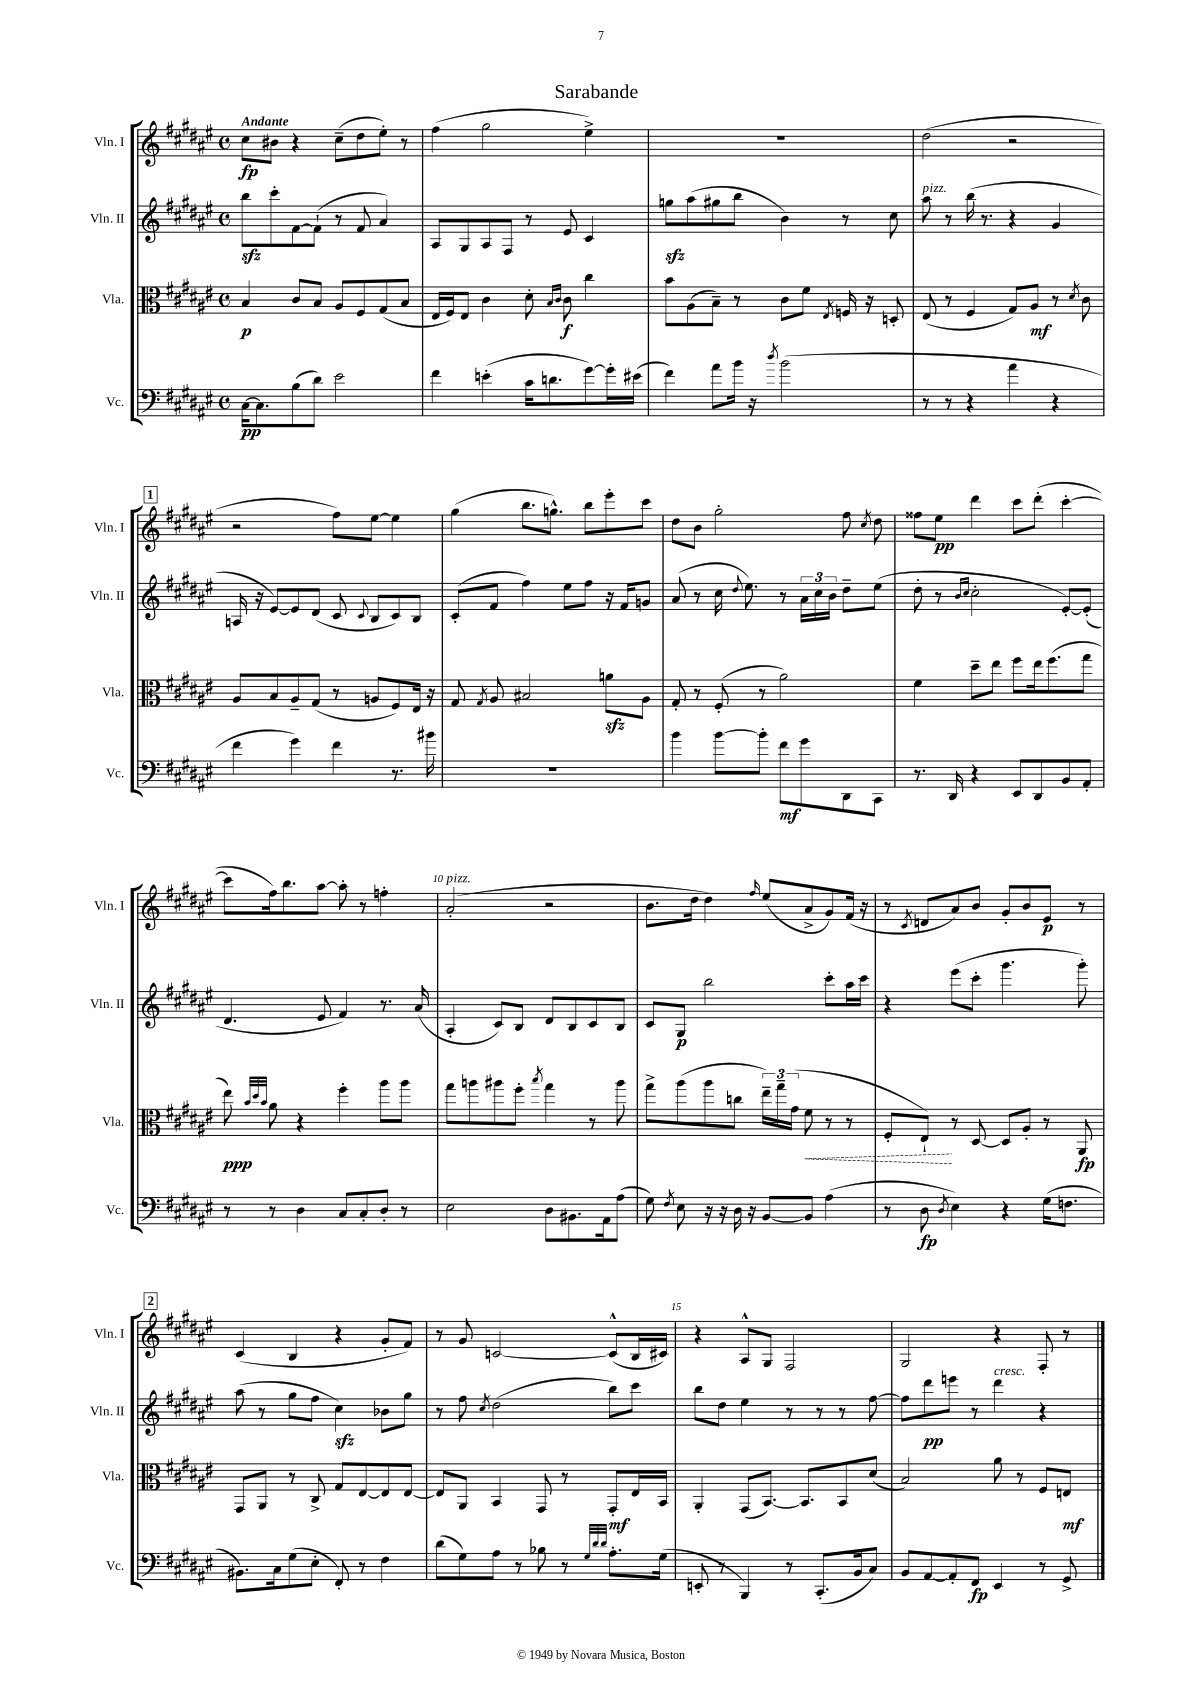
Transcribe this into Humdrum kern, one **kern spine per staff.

**kern	**dynam	**kern	**dynam	**kern	**dynam	**kern	**dynam
*part4	*part4	*part3	*part3	*part2	*part2	*part1	*part1
*staff4	*staff4	*staff3	*staff3	*staff2	*staff2	*staff1	*staff1
*I"Vc.	*	*I"Vla.	*	*I"Vln. II	*	*I"Vln. I	*
*I'Vc.	*	*I'Vla.	*	*I'Vln. II	*	*I'Vln. I	*
*clefF4	*	*clefC3	*	*clefG2	*	*clefG2	*
*k[f#c#g#d#a#e#]	*	*k[f#c#g#d#a#e#]	*	*k[f#c#g#d#a#e#]	*	*k[f#c#g#d#a#e#]	*
*M4/4	*	*M4/4	*	*M4/4	*	*M4/4	*
*met(c)	*	*met(c)	*	*met(c)	*	*met(c)	*
=1	=1	=1	=1	=1	=1	=1	=1
!	!	!	!	!	!	!LO:TX:a:B:t=Andante	!
[16C#\KL	pp	4B/	p	8bbzz\L	.	8cc#\L	fp
8.C#\]	.	.	.	.	.	.	.
.	.	.	.	8ccc#'\	.	8b#X\J	.
(8B\	.	8c#/L	.	[8f#\	.	4r	.
8d#\J)	.	8B/J	.	(8f#`\J]	.	.	.
2e#\	.	8A#/L	.	8r	.	(8cc#~\L	.
.	.	8F#/	.	8f#/	.	8dd#\	.
.	.	(8G#/	.	4a#/)	.	8ee#'\J)	.
.	.	8B/J	.	.	.	8r	.
=2	=2	=2	=2	=2	=2	=2	=2
4f#\	.	16E#/LL	.	8A#/L	.	(4ff#\	.
.	.	16F#/J)	.	.	.	.	.
.	.	8E#/J	.	8G#/	.	.	.
(4en'\	.	4c#\	.	8A#/	.	2gg#\	.
.	.	.	.	8F#/J	.	.	.
16c#\KL	.	8d#'\	.	8r	.	.	.
8.dn\	.	.	.	.	.	.	.
.	.	16qqB/LL	.	.	.	.	.
.	.	16qqc#/JJ	.	.	.	.	.
.	.	8c#\	f	8e#/	.	.	.
[8g#\)	.	4cc#\	.	4c#/	.	4ee#^\)	.
16g#'\L]	.	.	.	.	.	.	.
(16e#X\JJ	.	.	.	.	.	.	.
=3	=3	=3	=3	=3	=3	=3	=3
4f#\)	.	8b\L	.	8ggnzz\L	.	1r	.
.	.	(8A#\	.	(8aa#\	.	.	.
8a#\L	.	8B~\J)	.	8gg#X\	.	.	.
16b\Jk	.	8r	.	8bb\J	.	.	.
16r	.	.	.	.	.	.	.
8qdd#/	.	.	.	.	.	.	.
(2b\	.	8c#\L	.	4b\)	.	.	.
.	.	8f#\J	.	.	.	.	.
.	.	8qE#/	.	.	.	.	.
.	.	16Fn/	.	8r	.	.	.
.	.	16r	.	.	.	.	.
.	.	8Dn'/	.	8cc#\	.	.	.
=4	=4	=4	=4	=4	=4	=4	=4
!	!	!	!	!LO:TX:a:i:t=pizz.	!	!	!
8r	.	(8E#/	.	8aa#\	.	(2dd#\	.
8r	.	8r	.	8r	.	.	.
4r	.	4F#/	.	(16bb\	.	.	.
.	.	.	.	8.r	.	.	.
4a#\	.	8G#/L)	.	4r	.	2r	.
.	.	8A#/J	mf	.	.	.	.
4r	.	8r	.	4g#/	.	.	.
.	.	8qd#/	.	.	.	.	.
.	.	8c#\	.	.	.	.	.
!!LO:LB:g=z
!!LO:REH:place=s1:t=1
=5	=5	=5	=5	=5	=5	=5	=5
4f#\	.	8A#/L	.	16An/	.	2r	.
.	.	.	.	16r	.	.	.
.	.	8B/	.	[8e#/L)	.	.	.
4g#\)	.	8A#~/	.	8e#/]	.	.	.
.	.	(8G#/J	.	(8d#/J	.	.	.
4f#\	.	8r	.	8c#/	.	8ff#\L)	.
.	.	.	.	8qqc#/	.	.	.
.	.	8An/L	.	8B/L	.	[8ee#\J	.
8.r	.	8F#/)	.	8c#/)	.	4ee#\]	.
.	.	16E#/Jk	.	8B/J	.	.	.
16b#X\	.	16r	.	.	.	.	.
=6	=6	=6	=6	=6	=6	=6	=6
1r	.	8G#/	.	(8c#'/L	.	(4gg#\	.
.	.	8qG#/	.	.	.	.	.
.	.	8A#/	.	8f#/J	.	.	.
.	.	2B#X/	.	4ff#\)	.	8.bb\L	.
.	.	.	.	.	.	8.ggn^^\J)	.
.	.	.	.	8ee#\L	.	.	.
.	.	.	.	8ff#\J	.	8bb\L	.
.	.	8anzz\L	.	16r	.	8eee#'\	.
.	.	.	.	16f#/KL	.	.	.
.	.	8A#\J	.	8gn/J	.	8ccc#\J	.
=7	=7	=7	=7	=7	=7	=7	=7
4b\	.	8G#'/	.	(8a#/	.	8dd#\L	.
.	.	8r	.	8r	.	8b\J	.
[8b\L	.	(8F#'/	.	16cc#\	.	2gg#'\	.
.	.	.	.	8qqdd#/	.	.	.
.	.	.	.	8.ee#\)	.	.	.
8b'\J]	.	8r	.	.	.	.	.
8f#\L	mf	2a#\)	.	8r	.	.	.
8g#\	.	.	.	24a#\LL	.	.	.
.	.	.	.	24cc#\	.	.	.
.	.	.	.	24b\JJ	.	.	.
8DD#\	.	.	.	8dd#~\L	.	8ff#\	.
.	.	.	.	.	.	8qcc#/	.
8CC#\J	.	.	.	(8ee#\J	.	8dd#\	.
=8	=8	=8	=8	=8	=8	=8	=8
8.r	.	4f#\	.	8dd#'\	.	8ff##X\L	.
.	.	.	.	8r	.	8ee#\J	pp
16DD#/	.	.	.	.	.	.	.
.	.	.	.	16qqb/LL	.	.	.
.	.	.	.	16qqcc#/JJ	.	.	.
4r	.	8dd#~\L	.	2cc#'\	.	4ddd#\	.
.	.	8ee#\J	.	.	.	.	.
8EE#/L	.	8ff#\L	.	.	.	8ccc#\L	.
8DD#/	.	16ee#\k	.	.	.	(8ddd#'\J	.
.	.	(8.ff#\	.	.	.	.	.
8BB/	.	.	.	[8e#'/L)	.	[4ccc#'\	.
8AA#'/J	.	8gg#\J	.	(8e#'/J]	.	.	.
!!LO:LB:g=z
=9	=9	=9	=9	=9	=9	=9	=9
8r	.	8ee#\)	ppp	4.d#/	.	8ccc#\L]	.
.	.	32qqb/LLL	.	.	.	.	.
.	.	32qqdd#/	.	.	.	.	.
.	.	32qqb/JJJ	.	.	.	.	.
8r	.	8a#\	.	.	.	16ff#\k)	.
.	.	.	.	.	.	8.bb\	.
4D#\	.	4r	.	.	.	.	.
.	.	.	.	8e#/	.	[8aa#\J	.
8C#/L	.	4ff#'\	.	4f#/)	.	8aa#'\]	.
8C#'/	.	.	.	.	.	8r	.
8D#'/J	.	8aa#\L	.	8.r	.	4ffn'\	.
8r	.	8aa#\J	.	.	.	.	.
.	.	.	.	(16a#/	.	.	.
=10	=10	=10	=10	=10	=10	=10	=10
!	!	!	!	!	!	!LO:TX:a:i:t=pizz.	!
2E#\	.	8gg#\L	.	4A#'/	.	(2a#'/	.
.	.	8aan\	.	.	.	.	.
.	.	8aa#X\	.	8c#/L)	.	.	.
.	.	8ff#'\J	.	8B/J	.	.	.
.	.	8qbb/	.	.	.	.	.
8D#\L	.	4gg#\	.	8d#/L	.	2r	.
8.BB#X\	.	.	.	8B/	.	.	.
.	.	8r	.	8c#/	.	.	.
16AA#\k	.	.	.	.	.	.	.
(8A#\J	.	8aa#\	.	8B/J	.	.	.
=11	=11	=11	=11	=11	=11	=11	=11
8G#\)	.	8gg#^\L	.	8c#/L	.	8.b\L	.
8qF#/	.	.	.	.	.	.	.
8E#\	.	(8aa#\	.	8G#/J	p	.	.
.	.	.	.	.	.	16dd#\Jk	.
16r	.	8aa#\	.	2bb\	.	4dd#\)	.
16r	.	.	.	.	.	.	.
16D#\	.	8ccn\J	.	.	.	.	.
16r	.	.	.	.	.	.	.
.	.	.	.	.	.	16qqff#/	.
[8BB/L	.	24ee#~\LL)	.	.	.	(8ee#/L	.
.	.	24gg#~\	.	.	.	.	.
.	.	(24g#\JJ	.	.	.	.	.
!	!	!	!LO:HP:b	!	!	!	!
8BB/J]	.	8f#\	<	.	.	8a#^/	.
(4A#\	.	8r	.	8ccc#'\L	.	8g#/)	.
.	.	8r	.	16aa#\L	.	(16f#/Jk	.
.	.	.	.	16ccc#\JJ	.	16r	.
=12	=12	=12	=12	=12	=12	=12	=12
8r	.	8F#'/L	.	4r	.	8r	.
.	.	.	.	.	.	8qc#/	.
8D#\	fp	8E#`/J)	.	.	.	8dn/L	.
8qD#/	.	.	.	.	.	.	.
4E#\)	.	8r	[	(8eee#\L	.	8a#/)	.
.	.	[8D#/	.	8ccc#'\J	.	8b/J	.
4r	.	8D#/L]	.	4.ggg#\	.	8g#'/L	.
.	.	8A#'/J	.	.	.	8b/	.
(16G#\KL	.	8r	.	.	.	8e#/J	p
8.Fn\J	.	.	.	.	.	.	.
.	.	8AA#/	fp	8ggg#'\)	.	8r	.
!!LO:LB:g=z
!!LO:REH:place=s1:t=2
=13	=13	=13	=13	=13	=13	=13	=13
8.BB#X\L)	.	8GG#/L	.	(8aa#\	.	(4c#/	.
.	.	8AA#/J	.	8r	.	.	.
16C#\k	.	.	.	.	.	.	.
(8G#\	.	8r	.	8gg#\L	.	4B/	.
8E#'\J	.	8C#^/	.	8ff#\J	.	.	.
8FF#'/)	.	8G#/L	.	4cc#zz\)	.	4r	.
8r	.	[8E#/	.	.	.	.	.
4F#\	.	8E#/]	.	8b-X\L	.	8g#'/L	.
.	.	[8E#/J	.	8gg#\J	.	8f#/J)	.
=14	=14	=14	=14	=14	=14	=14	=14
(8d#\L	.	8E#/L]	.	8r	.	8r	.
8G#\)	.	8AA#/J	.	8ff#\	.	8g#/	.
.	.	.	.	8qcc#/	.	.	.
8A#\J	.	4BB/	.	(2dd#\	.	[2cn/	.
8r	.	.	.	.	.	.	.
8B-X\	.	8GG#/	.	.	.	.	.
8r	.	8r	.	.	.	.	.
32qqG#/LLL	.	.	.	.	.	.	.
32qqd#/	.	.	.	.	.	.	.
32qqd#/JJJ	.	.	.	.	.	.	.
8.A#'\L	.	8GG#'/L	mf	8bb\L)	.	(8c^^/L]	.
.	.	16E#/L	.	8ccc#\J	.	16B/L	.
(16G#\Jk	.	16BB/JJ	.	.	.	16c#X/JJ)	.
=15	=15	=15	=15	=15	=15	=15	=15
8EEn'/	.	4AA#'/	.	8bb\L	.	4r	.
8r	.	.	.	8dd#\J	.	.	.
4BBB/)	.	(8GG#/L	.	4ee#\	.	8A#^^/L	.
.	.	[8.BB/J)	.	.	.	8G#/J	.
8r	.	.	.	8r	.	2F#/	.
.	.	8.BB/L]	.	.	.	.	.
(8.CC#'/L	.	.	.	8r	.	.	.
.	.	8BB/	.	8r	.	.	.
16BB/k	.	.	.	.	.	.	.
8C#/J)	.	(8d#/J	.	[8ff#\	.	.	.
=16	=16	=16	=16	=16	=16	=16	=16
8BB/L	.	2B/)	.	8ff#\L]	.	2G#/	.
[8AA#/	.	.	.	8ddd#\	pp	.	.
8AA#'/]	.	.	.	8eeen\J	.	.	.
8FF#/J	fp	.	.	8r	.	.	.
!	!	!	!	!LO:TX:a:i:t=cresc.	!	!	!
4EE#/	.	8a#\	.	4ddd#\	.	4r	.
.	.	8r	.	.	.	.	.
8r	.	8F#/L	.	4r	.	8F#'/	.
8GG#^/	.	8En/J	mf	.	.	8r	.
==	==	==	==	==	==	==	==
*-	*-	*-	*-	*-	*-	*-	*-
